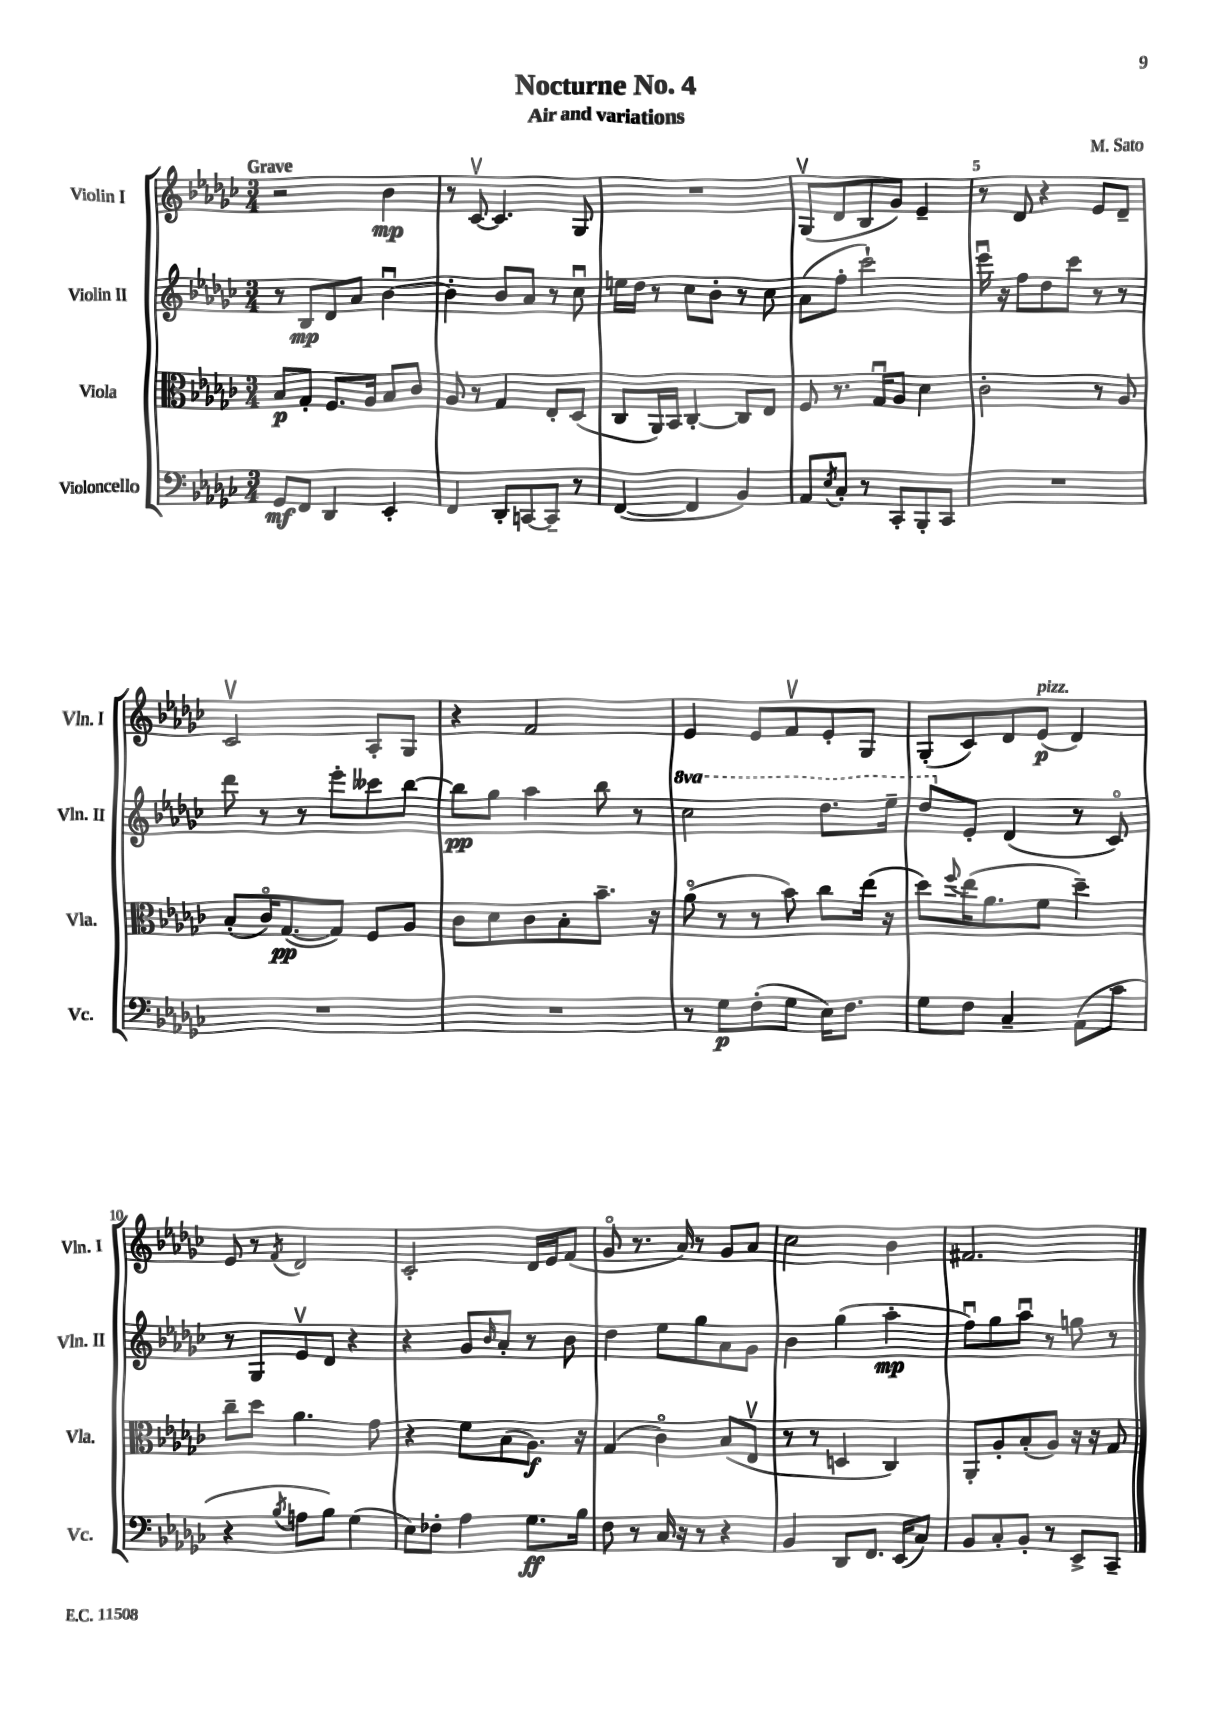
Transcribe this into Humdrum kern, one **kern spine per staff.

**kern	**dynam	**kern	**dynam	**kern	**dynam	**kern	**dynam
*part4	*part4	*part3	*part3	*part2	*part2	*part1	*part1
*staff4	*staff4	*staff3	*staff3	*staff2	*staff2	*staff1	*staff1
*I"Violoncello	*	*I"Viola	*	*I"Violin II	*	*I"Violin I	*
*I'Vc.	*	*I'Vla.	*	*I'Vln. II	*	*I'Vln. I	*
*clefF4	*	*clefC3	*	*clefG2	*	*clefG2	*
*k[b-e-a-d-g-c-]	*	*k[b-e-a-d-g-c-]	*	*k[b-e-a-d-g-c-]	*	*k[b-e-a-d-g-c-]	*
*M3/4	*	*M3/4	*	*M3/4	*	*M3/4	*
=1	=1	=1	=1	=1	=1	=1	=1
!	!	!	!	!	!	!LO:TX:a:B:t=Grave	!
8GG-/L	mf	8B-/L	p	8r	.	2r	.
8FF/J	.	8G-'/J	.	8B-/L	mp	.	.
4DD-/	.	8.F/L	.	8d-/	.	.	.
.	.	.	.	8a-/J	.	.	.
.	.	16A-/Jk	.	.	.	.	.
4EE-'/	.	8B-/L	.	[4b-u\	.	4b-\	mp
.	.	8c-/J	.	.	.	.	.
=2	=2	=2	=2	=2	=2	=2	=2
4FF/	.	8A-/	.	4b-'\]	.	8r	.
.	.	8r	.	.	.	[8c-v/	.
8DD-'/L	.	4G-/	.	8b-/L	.	4.c-/]	.
[8CCn/	.	.	.	8a-/J	.	.	.
8CC~/J]	.	8E-'/L	.	8r	.	.	.
8r	.	(8D-/J	.	8cc-u\	.	8G-/	.
=3	=3	=3	=3	=3	=3	=3	=3
([4FF/	.	8C-/L	.	16een\LL	.	2.r	.
.	.	.	.	16dd-\JJ	.	.	.
.	.	16AA-/L)	.	8r	.	.	.
.	.	16BB-/JJ	.	.	.	.	.
4FF/]	.	[4C-'/	.	8cc-\L	.	.	.
.	.	.	.	8b-'\J	.	.	.
4BB-/)	.	8C-/L]	.	8r	.	.	.
.	.	8E-/J	.	8cc-\	.	.	.
=4	=4	=4	=4	=4	=4	=4	=4
8AA-/L	.	8F/	.	(8a-\L	.	(8G-v/L	.
8qE-/	.	.	.	.	.	.	.
8C-'/J	.	8.r	.	8ff'\J	.	8d-/	.
8r	.	.	.	2ccc-`\)	.	8B-/	.
.	.	16G-u/KL	.	.	.	.	.
8CC-'/L	.	8A-/J	.	.	.	8g-/J)	.
8BBB-'/	.	4d-\	.	.	.	4e-~/	.
8CC-/J	.	.	.	.	.	.	.
=5	=5	=5	=5	=5	=5	=5	=5
2.r	.	2c-'\	.	16eee-u\	.	8r	.
.	.	.	.	16r	.	.	.
.	.	.	.	8ff\L	.	8d-/	.
.	.	.	.	8dd-\	.	4r	.
.	.	.	.	8ccc-\J	.	.	.
.	.	8r	.	8r	.	8e-/L	.
.	.	8A-/	.	8r	.	8d-~/J	.
!!LO:LB:g=z
=6	=6	=6	=6	=6	=6	=6	=6
2.r	.	(8B-'/L	.	8ddd-\	.	2c-v/	.
.	.	16c-/K)	.	8r	.	.	.
.	.	([8.G-/	pp	.	.	.	.
.	.	.	.	8r	.	.	.
.	.	8G-/J])	.	8eee-'\L	.	.	.
.	.	8F/L	.	8ccc--X\	.	8A-'/L	.
.	.	8A-/J	.	[8bb-\J	.	8G-/J	.
=7	=7	=7	=7	=7	=7	=7	=7
2.r	.	8c-\L	.	8bb-\L]	pp	4r	.
.	.	8d-\	.	8gg-\J	.	.	.
.	.	8c-\	.	4aa-\	.	2f/	.
.	.	8B-'\	.	.	.	.	.
.	.	8.b-~\J	.	8bb-\	.	.	.
.	.	.	.	8r	.	.	.
.	.	16r	.	.	.	.	.
=8	=8	=8	=8	=8	=8	=8	=8
*	*	*	*	*8va	*	*	*
8r	.	(8a-\	.	2ccc-\	.	4e-/	.
8G-\L	p	8r	.	.	.	.	.
(8F'\	.	8r	.	.	.	8e-/L	.
8G-\J	.	8b-\)	.	.	.	8fv/	.
16E-\KL)	.	8cc-\L	.	8.ddd-\L	.	8e-'/	.
8.F\J	.	.	.	.	.	.	.
.	.	(16ee-\Jk	.	.	.	8G-/J	.
.	.	16r	.	16eee-~\Jk	.	.	.
=9	=9	=9	=9	=9	=9	=9	=9
8G-\L	.	8dd-\L)	.	8ddd-/L	.	(8G-'/L	.
.	.	8qqff/	.	.	.	.	.
*	*	*	*	*X8va	*	*	*
8F\J	.	(16ee-\K	.	8e-'/J	.	8c-/)	.
.	.	8.a-\	.	.	.	.	.
4C-~/	.	.	.	(4d-/	.	8d-/	.
!	!	!	!	!	!	!LO:TX:a:i:t=pizz.	!
.	.	8f\J	.	.	.	(8e-/J	p
(8AA-\L	.	4dd-~\)	.	8r	.	4d-/)	.
8c-\J	.	.	.	8c-/)	.	.	.
!!LO:LB:g=z
=10	=10	=10	=10	=10	=10	=10	=10
4r	.	8cc-~\L	.	8r	.	8e-/	.
.	.	8dd-\J	.	8G-/L	.	8r	.
8qB-/	.	.	.	.	.	8qf/	.
8An\L	.	4.a-\	.	8e-v/	.	2d-/	.
8B-\J)	.	.	.	8d-/J	.	.	.
(4G-\	.	.	.	4r	.	.	.
.	.	8g-\	.	.	.	.	.
=11	=11	=11	=11	=11	=11	=11	=11
8E-\L)	.	4r	.	4r	.	2c-'/	.
8F-X'\J	.	.	.	.	.	.	.
4A-\	.	8f\L	.	8g-/L	.	.	.
.	.	.	.	16qqb-/	.	.	.
.	.	(8B-\	.	8a-'/J	.	.	.
8.G-\L	ff	8.A-\J)	f	8r	.	16d-/LL	.
.	.	.	.	.	.	16e-/J	.
.	.	.	.	8b-\	.	(8f/J	.
16B-\Jk	.	16r	.	.	.	.	.
=12	=12	=12	=12	=12	=12	=12	=12
8F\	.	(4G-/	.	4dd-\	.	8g-/	.
8r	.	.	.	.	.	8.r	.
16C-/	.	4c-\)	.	8ee-\L	.	.	.
16r	.	.	.	.	.	16a-/)	.
8r	.	.	.	8gg-\	.	8r	.
4r	.	(8B-/L	.	8a-\	.	8g-/L	.
.	.	8E-v/J	.	8g-\J	.	8a-/J	.
=13	=13	=13	=13	=13	=13	=13	=13
4BB-/	.	8r	.	4b-\	.	2cc-\	.
.	.	8r	.	.	.	.	.
8DD-/L	.	4Dn/	.	(4gg-\	.	.	.
8.FF/J	.	.	.	.	.	.	.
.	.	4C-/)	.	4aa-'\	mp	4b-\	.
(16EE-/KL	.	.	.	.	.	.	.
8C-/J)	.	.	.	.	.	.	.
=14	=14	=14	=14	=14	=14	=14	=14
8BB-/L	.	8AA-'/L	.	8ffu\L)	.	2.f#X/	.
8C-'/	.	8A-'/	.	8gg-\	.	.	.
8BB-'/J	.	(8B-'/	.	8aa-u\J	.	.	.
8r	.	8A-/J)	.	8r	.	.	.
8EE-^/L	.	16r	.	8ggn\	.	.	.
.	.	16r	.	.	.	.	.
8CC-~/J	.	8G-/	.	8r	.	.	.
==	==	==	==	==	==	==	==
*-	*-	*-	*-	*-	*-	*-	*-
